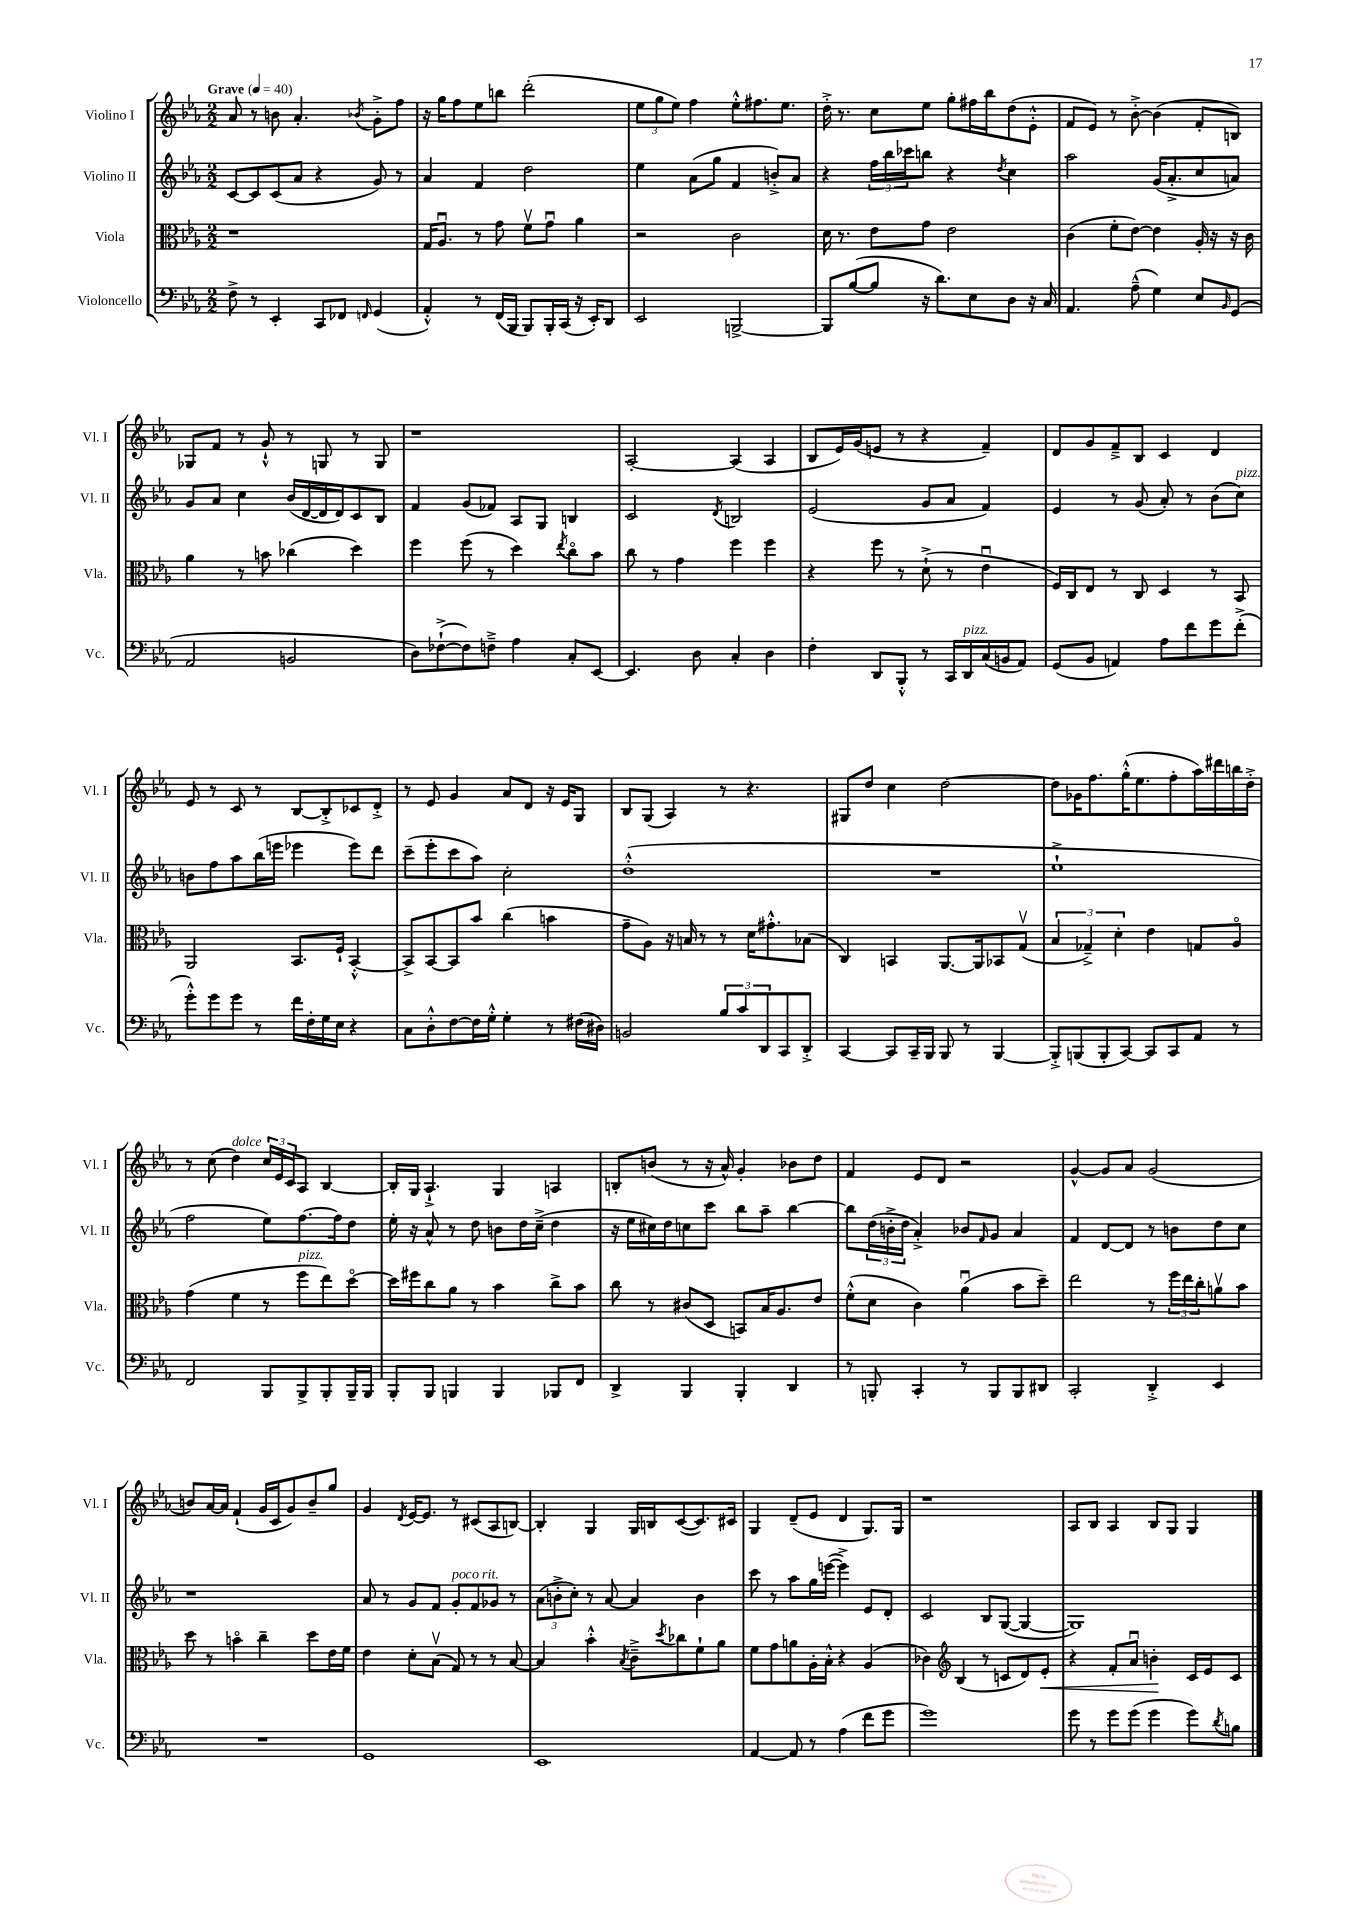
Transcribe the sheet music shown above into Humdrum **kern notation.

**kern	**kern	**dynam	**kern	**kern
*part4	*part3	*part3	*part2	*part1
*staff4	*staff3	*staff3	*staff2	*staff1
*I"Violoncello	*I"Viola	*	*I"Violino II	*I"Violino I
*I'Vc.	*I'Vla.	*	*I'Vl. II	*I'Vl. I
*clefF4	*clefC3	*	*clefG2	*clefG2
*k[b-e-a-]	*k[b-e-a-]	*	*k[b-e-a-]	*k[b-e-a-]
*M2/2	*M2/2	*	*M2/2	*M2/2
*MM40	*MM40	*	*MM40	*MM40
=1	=1	=1	=1	=1
!	!	!	!	!LO:TX:a:B:t=Grave
8F^\	1r	.	[8c/L	8a-/
8r	.	.	8c/]	8r
4EE-'/	.	.	(8c/	8bn\
.	.	.	8a-/J	4.a-'/
8CC/L	.	.	4r	.
8FF-X/J	.	.	.	.
16qqFFn/	.	.	.	8qb-X/
(4GG/	.	.	8g/)	8g'^\L
.	.	.	8r	8ff\J
=2	=2	=2	=2	=2
4AA-'^^/)	16G/KL	.	4a-/	16r
.	8.A-u/J	.	.	16gg\KL
.	.	.	.	8ff\
8r	8r	.	4f/	8ee-\
(16FF/LL	8g\	.	.	8bbn\J
16BBB-/JJ	.	.	.	.
8BBB-/L)	8fv\L	.	2dd\	(2ddd'\
16BBB-'/L	8gu\J	.	.	.
(16CC/JJ	.	.	.	.
16r	4a-\	.	.	.
16EE-'/KL)	.	.	.	.
8DD/J	.	.	.	.
=3	=3	=3	=3	=3
2EE-/	2r	.	4ee-\	12ee-\L
.	.	.	.	12gg\
.	.	.	.	12ee-\J)
.	.	.	(8a-\L	4ff\
.	.	.	8gg\J	.
[2BBBn^/	2c\	.	4f/	8ee-'^^\L
.	.	.	.	8.ff#X\
.	.	.	8bn'^/L)	.
.	.	.	.	8.ee-\J
.	.	.	8a-/J	.
=4	=4	=4	=4	=4
8BBB/L]	16d\	.	4r	16dd'^\
.	8.r	.	.	8.r
([8B-/	.	.	.	.
8B-/J]	8e-\L	.	24ff\LL	8cc\L
.	.	.	24bb-\	.
.	.	.	24ccc-X\J	.
16r	8g\J	.	8bbn\J	8ee-\J
8.d\L)	.	.	.	.
.	2e-\	.	4r	8gg'\L
8E-\	.	.	.	16ff#X\L
.	.	.	.	16bb-\J
.	.	.	8qdd/	.
8D\J	.	.	4cc\	(8dd\
16r	.	.	.	8e-'^^\J
16C/	.	.	.	.
=5	=5	=5	=5	=5
4.AA-/	(4c\	.	2aa-\	8f/L
.	.	.	.	8e-/J)
.	8f'\L	.	.	8r
(8A-~^^\	[8e-\J)	.	.	[8b-'^\
4G\)	4e-\]	.	(16g/KL	(4b-\]
.	.	.	8.a-'^/	.
8E-/L	16A-'/	.	8cc/	8f'/L
.	16r	.	.	.
16qqBB-/	.	.	.	.
(8GG/J	16r	.	8an/J)	8Bn/J)
.	16c\	.	.	.
!!LO:LB:g=z
=6	=6	=6	=6	=6
2AA-/	4a-\	.	8g/L	8G-X/L
.	.	.	8a-/J	8f/J
.	8r	.	4cc\	8r
.	8bn\	.	.	8g`^^/
2BBn/	(4cc-X\	.	(16b-/LL	8r
.	.	.	[16d/	.
.	.	.	16d/]	8Gn/
.	.	.	16d/J)	.
.	4dd\)	.	8c/	8r
.	.	.	8B-/J	8G/
=7	=7	=7	=7	=7
8D\L)	4ff\	.	4f/	1r
([8F-X`^\	.	.	.	.
8F-\])	(8ff\	.	(8g/L	.
8Fn~^\J	8r	.	8f-X/J)	.
4A-\	4dd\)	.	8A-/L	.
.	.	.	8G/J	.
.	8qee-/	.	.	.
8C'/L	8cc\L	.	4Bn/	.
[8EE-/J	8b-\J	.	.	.
=8	=8	=8	=8	=8
4.EE-/]	8cc\	.	2c/	[2A-'/
.	8r	.	.	.
.	4g\	.	.	.
8D\	.	.	.	.
.	.	.	8qd/	.
4C'/	4ff\	.	2Bn/	(4A-/]
4D\	4ff\	.	.	4A-/
=9	=9	=9	=9	=9
4F'\	4r	.	(2e-/	8B-/L
.	.	.	.	16e-/L)
.	.	.	.	(16g/J
8DD/L	8ff\	.	.	8en/J
8BBB-'^^/J	8r	.	.	8r
8r	(8d`^\	.	8g/L	4r
16CC/LL	8r	.	8a-/J	.
!LO:TX:a:i:t=pizz.	!	!	!	!
16DD/	.	.	.	.
(16C/	4e-u\	.	4f/)	4f~/)
16BBn/J	.	.	.	.
8AA-/J)	.	.	.	.
=10	=10	=10	=10	=10
(8GG/L	16F/LL)	.	4e-/	8d/L
.	16C/J	.	.	.
8BB-/J	8E-/J	.	.	8g/
4AAn/)	8r	.	8r	8f~^/
.	8C/	.	(8g/	8B-/J
8A-\L	4D/	.	8a-'/)	4c/
8f\	.	.	8r	.
8g\	8r	.	(8b-\L	4d/
!	!	!	!LO:TX:a:i:t=pizz.	!
(8f'^\J	8BB-/	.	8cc\J)	.
!!LO:LB:g=z
=11	=11	=11	=11	=11
8g'^^\L)	2AA-/	.	8bn\L	8e-/
8g\	.	.	8ff\	8r
8g\J	.	.	8aa-\	8c/
8r	.	.	(16bb-\L	8r
.	.	.	16eeen\JJ	.
16f\LL	8.BB-/L	.	4eee-X\	[8B-/L
16F'\	.	.	.	.
16G\	.	.	.	8B-'^/]
16E-\JJ	16F`/Jk	.	.	.
4r	[4BB-'^^/	.	8eee-\L)	8c-X/
.	.	.	8ddd\J	8d'^/J
=12	=12	=12	=12	=12
8C\L	8BB-^/L]	.	(8ccc~\L	8r
8D'^^\	[8BB-/	.	8eee-'\	8e-/
[8F\	8BB-/]	.	8ccc\	4g/
16F\L]	8b-/J	.	8aa-\J)	.
16G'^^\JJ	.	.	.	.
4G'\	(4cc\	.	2cc'\	8a-/L
.	.	.	.	8d/J
8r	4bn\	.	.	16r
.	.	.	.	16e-/KL
(16F#X\LL	.	.	.	8G/J
16D#X\JJ)	.	.	.	.
=13	=13	=13	=13	=13
2BBn/	8g~\L	.	(1dd'^^	8B-/L
.	8A-\J)	.	.	(8G/J
.	16r	.	.	4A-/)
.	16Bn/	.	.	.
.	8r	.	.	.
12B-/L	8r	.	.	8r
12c/	.	.	.	.
.	16d\KL	.	.	4.r
12DD/	.	.	.	.
.	8.g#X'^^\	.	.	.
8CC/	.	.	.	.
8DD'^/J	(8B-X\J	.	.	.
=14	=14	=14	=14	=14
[4CC/	4C/)	.	1r	8G#X/L
.	.	.	.	8dd/J
8CC/L]	4BBn/	.	.	4cc\
16CC~/L	.	.	.	.
16BBB-/JJ	.	.	.	.
8BBB-/	[8.AA-/L	.	.	[2dd\
8r	.	.	.	.
.	16AA-/k]	.	.	.
[4BBB-/	8BB-X/	.	.	.
.	(8Gv/J	.	.	.
=15	=15	=15	=15	=15
8BBB-'^/L]	6B-/	.	1ee-`^	8dd\L]
(8BBBn/	.	.	.	16g-X\K
.	6G-X~^/)	.	.	.
.	.	.	.	8.ff\
8BBB'/	.	.	.	.
.	6d'\	.	.	.
[8CC/J)	.	.	.	(16gg'^^\K
.	.	.	.	8.ee-\
8CC/L]	4e-\	.	.	.
8CC/	.	.	.	8ff'\
8AA-/J	8Gn/L	.	.	16aa-\L)
.	.	.	.	16ddd#X\
8r	8A-/J	.	.	16bbn\
.	.	.	.	16dd'^\JJ
!!LO:LB:g=z
=16	=16	=16	=16	=16
2FF/	(4g\	.	2ff\	8r
.	.	.	.	(8cc\
!	!	!	!	!LO:TX:a:i:t=dolce
.	4f\	.	.	4dd\)
8BBB-/L	8r	.	8ee-\L)	24cc/LL
.	.	.	.	24e-/
.	.	.	.	24c/J
!	!LO:TX:a:i:t=pizz.	!	!	!
8BBB-^/	8ff\L	.	[8.ff\	8A-/J
8BBB-'/	8ee-\)	.	.	[4B-/
.	.	.	16ff\k]	.
16BBB-~/L	[8dd\J	.	8dd\J	.
16BBB-/JJ	.	.	.	.
=17	=17	=17	=17	=17
8BBB-'/L	16dd\LL]	.	16ee-'\	16B-'/LL]
.	16ff#X\J	.	16r	16G/JJ
8BBB-/J	8cc\	.	8a-^^/	4.A-`^/
4BBBn/	8a-\J	.	8r	.
.	8r	.	8dd\	.
4BBB/	4b-\	.	8bn\L	4G/
.	.	.	16dd\L	.
.	.	.	(16cc~^\JJ	.
8BBB-X/L	8cc^\L	.	4dd\	4An/
8FF/J	8b-\J	.	.	.
=18	=18	=18	=18	=18
4DD^/	8cc\	.	16r	8Bn'/L
.	.	.	16ee-\LL	.
.	8r	.	16cc#X\)	(8bn/J
.	.	.	16dd\J	.
4BBB-/	(8c#X/L	.	8ccn\	8r
.	8D/J	.	8ccc\J	16r
.	.	.	.	16a-^^/)
4BBB-'/	8BBn/L)	.	8bb-\L	4g'/
.	16B-/K	.	8aa-~\J	.
.	8.A-/	.	.	.
4DD/	.	.	[4bb-\	8b-X\L
.	8e-/J	.	.	8dd\J
=19	=19	=19	=19	=19
8r	(8f'^^\L	.	8bb-\L]	4f/
8BBBn'/	8d\J	.	(24dd\L	.
.	.	.	24bn'^\	.
.	.	.	24dd\JJ	.
4CC'/	4c\)	.	4a-'^/)	8e-/L
.	.	.	.	8d/J
8r	(4a-u\	.	8b-X/L	2r
.	.	.	16qqf/	.
8BBB/L	.	.	8g/J	.
8BBB/	8b-\L	.	4a-/	.
8DD#X/J	8dd~\J)	.	.	.
=20	=20	=20	=20	=20
2CC'/	2ee-\	.	4f/	[4g^^/
.	.	.	[8d/L	8g/L]
.	.	.	8d/J]	8a-/J
4DD'^/	8r	.	8r	(2g/
.	24ff\LL	.	8bn\L	.
.	24ee-\	.	.	.
.	24cc'\J	.	.	.
4EE-/	8anv\	.	8dd\	.
.	8b-\J	.	8cc\J	.
!!LO:LB:g=z
=21	=21	=21	=21	=21
1r	8dd\	.	1r	8bn/L)
.	8r	.	.	[16a-/L
.	.	.	.	16a-/JJ]
.	4bn\	.	.	(4f`/
.	4cc~\	.	.	16g/LL
.	.	.	.	16c/J
.	.	.	.	8g/)
.	8dd\L	.	.	8b~/
.	16e-\L	.	.	8gg/J
.	16f\JJ	.	.	.
=22	=22	=22	=22	=22
1GG	4e-\	.	8a-/	4g/
.	.	.	8r	.
.	.	.	.	8qd/
.	8d'\L	.	8g/L	[16e-/KL
.	.	.	.	8.e-/J]
.	(8B-v\J	.	8f/J	.
!	!	!	!LO:TX:a:i:t=poco rit.	!
.	8G/)	.	8g'/L	8r
.	8r	.	8f/	(8c#X/L
.	8r	.	8g-X/J	8A-/
.	[8B-/	.	8r	[8Bn/J)
=23	=23	=23	=23	=23
1EE-	4B-/]	.	(12a-\L	4B'/]
.	.	.	12bn'^\	.
.	.	.	12cc'\J)	.
.	4b-'^^\	.	8r	4G/
.	.	.	[8a-/	.
.	8qB-/	.	.	.
.	8c~^\L	.	4a-/]	16G/LL
.	.	.	.	16Bn/J
.	8qdd/	.	.	.
.	8cc-X\	.	.	([8c/
.	8f`\	.	4b\	8.c/])
.	8a-\J	.	.	.
.	.	.	.	16c#X/Jk
=24	=24	=24	=24	=24
[4AA-/	8f\L	.	8ccc\	4G/
.	8g\	.	8r	.
8AA-/]	8an\	.	8aa-\L	(8d~/L
8r	16A-'\L	.	16gg\L	8e-/J
.	16B-'^^\JJ	.	([16eeen\JJ	.
(4A-\	4r	.	4eee^\])	4d/
8f\L	(4A-/	.	8e-/L	8.G/L)
8g\J	.	.	8d'/J	.
.	.	.	.	16G/Jk
=25	=25	=25	=25	=25
1g)	4c-X\)	.	2c/	1r
*	*clefG2	*	*	*
.	(4B-/	.	.	.
.	8r	.	8B-/L	.
.	8cn/L	.	([8G/J	.
.	8d/)	.	4G/_	.
!	!	!LO:HP:b	!	!
.	8e-'/J	<	.	.
=26	=26	=26	=26	=26
8g\	4r	.	1G])	8A-/L
8r	.	.	.	8B-/J
8g\L	8f'/L	.	.	4A-/
(8g\J	8a-u/J	.	.	.
4g\	4bn'\	.	.	8B-/L
.	.	.	.	8G/J
8g\L)	16c/LL	[	.	4G/
.	16e-/J	.	.	.
8qd/	.	.	.	.
8Bn\J	8c/J	.	.	.
==	==	==	==	==
*-	*-	*-	*-	*-
